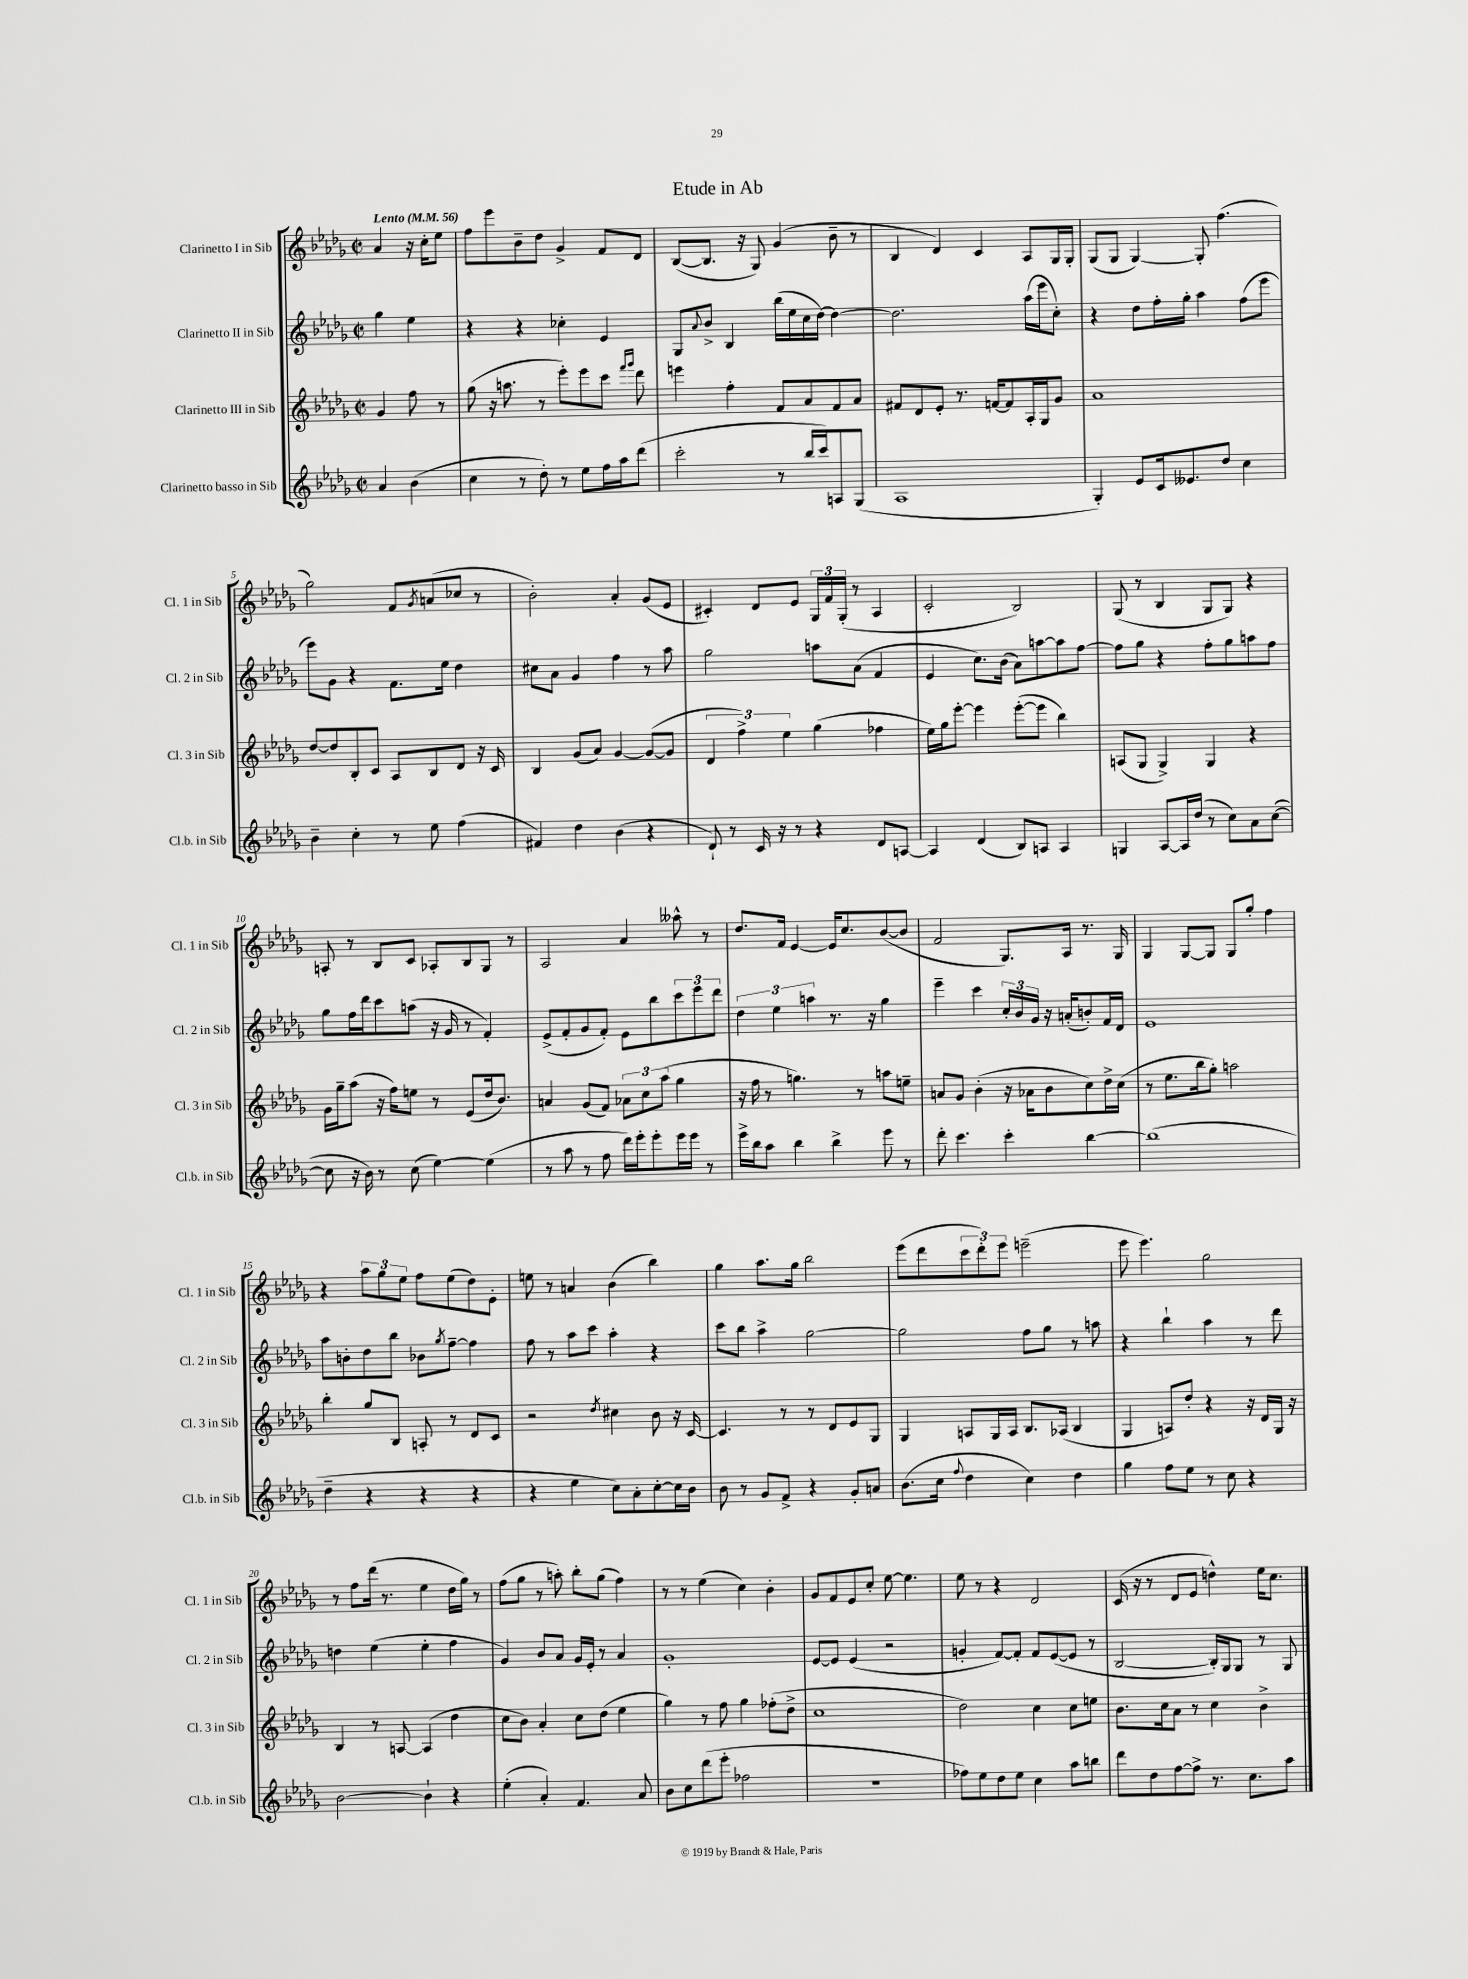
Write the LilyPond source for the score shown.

\header { title = "Etude in Ab" }
<<
\new StaffGroup <<
\new Staff = "s0" \with { instrumentName = "Clarinetto I in Sib" shortInstrumentName = "Cl. 1 in Sib" } {
    \clef treble \key des \major \defaultTimeSignature \time 2/2 \partial 2 \tempo "Lento" 4 = 56
    aes'4 r16 c''16-. ees''8 |
    f''8 ees'''8 bes'8-- des''8 ges'4-> f'8 des'8 |
    bes8~( bes8. r16 ges8) ges'4( bes'8-- r8 |
    bes4 des'4) c'4 aes8 ges16 ges16-. |
    ges8( ges8 ges4~) ges8-. f''4.( |
    ges''2) f'8 \acciaccatura { ges'8 } a'8( ces''8 r8 |
    bes'2-.) aes'4-. ges'8( ees'8 |
    cis'4-.) des'8 ees'8 \tuplet 3/2 { ges16 f'16 ges16-.( } r8 aes4 |
    c'2-. bes2) |
    ges8( r8 bes4 ges8 ges8) r4 |
    a8-. r8 bes8 c'8 aes8-. bes8 ges8 r8 |
    aes2 aes'4 aeses''8-^ r8 |
    des''8. f'16 ees'4~ ees'16 c''8. bes'8~( bes'8 |
    f'2 ges8.) aes16 r8. ges16 |
    ges4 ges8~ ges8 ges8 ges''8-. f''4 |
    r4 \tuplet 3/2 { aes''8 ges''8 ees''8 } f''8 ees''8( des''8) ees'8-. |
    e''8 r8 a'4 bes'4( bes''4) |
    ges''4 aes''8. ges''16 bes''2 |
    ees'''8( des'''8 \tuplet 3/2 { c'''8 des'''8-.) ees'''8 } e'''2--( |
    ees'''8 ees'''4.) ges''2 |
    r8 f''8 des'''16( r8. ees''4 des''16 ges''16) r8 |
    f''8( ges''8 r8 a''8-.) bes''8-. ges''8( f''4) |
    r8 r8 ees''4( c''4) bes'4-. |
    ges'8 f'8 ees'8 c''8-. ees''8~ ees''4. |
    ees''8 r8 r4 des'2 |
    c'16( r16 r8 des'8 ees'8 d''4-^) ees''16 c''8. \bar "|." |
}
\new Staff = "s1" \with { instrumentName = "Clarinetto II in Sib" shortInstrumentName = "Cl. 2 in Sib" } {
    \clef treble \key des \major \defaultTimeSignature \time 2/2 \partial 2
    ges''4 ees''4 |
    r4 r4 ces''4-. ees'4 |
    ges8 \appoggiatura { aes'8 } bes'8-> bes4 bes''16( ees''16 c''16 des''16~) des''4~ |
    des''2. aes''16( ees'''16 c''8-.) |
    r4 des''8 f''16-. ges''16-. aes''4 f''8( ees'''8 |
    ees'''8) ges'8 r4 f'8. ees''16 des''4 |
    cis''8 aes'8 ges'4 f''4 r8 aes''8 |
    ges''2 a''8 aes'8( f'4 |
    ees'4 c''8.) bes'16( aes'8) a''8~ a''8 f''8~ |
    f''8 ges''8 r4 f''8-. ges''8 a''8 f''8 |
    ges''8 f''16 des'''16 c'''8 a''8( r16 ges'16 r8 f'4-.) |
    ees'8->( f'8-. ges'8 f'8-.) ees'8 bes''8 \tuplet 3/2 { c'''8 ees'''8 des'''8 } |
    \tuplet 3/2 { des''4 ees''4 a''4 } r8. r16 ges''4 |
    ees'''4-- c'''4 \tuplet 3/2 { c''16-. bes'16 ges'16 } r16 a'16-.( b'8-.) f'16 des'16 |
    ees'1 |
    aes''8 b'8-. des''8 bes''8 bes'8 \acciaccatura { ges''8 } f''8~-- f''4 |
    f''8 r8 aes''8 c'''8 aes''4-. r4 |
    c'''8 bes''8 aes''4-> ges''2~ |
    ges''2 f''8 ges''8 r8 a''8 |
    r4 bes''4-! aes''4 r8 des'''8 |
    d''4 ees''4( ees''4-. f''4 |
    ges'4) bes'8 aes'8 ges'16 ees'16-. r8 aes'4 |
    ges'1-. |
    ees'8~ ees'8 ees'4( r2 |
    g'4-. f'8~) f'8-. f'8 ees'8~( ees'8 r8 |
    bes2~ bes16-.) ges16 ges8 r8 ges8 \bar "|." |
}
\new Staff = "s2" \with { instrumentName = "Clarinetto III in Sib" shortInstrumentName = "Cl. 3 in Sib" } {
    \clef treble \key des \major \defaultTimeSignature \time 2/2 \partial 2
    ges'4 f''8 r8 |
    ges''8( r16 a''8. r8 ees'''8-.) ees'''8 c'''8 \grace { f'''16 ges'''16 } des'''8 |
    e'''4 f''4-. f'8 aes'8 f'8 aes'8 |
    fis'8 des'8 ees'8-. r8. f'16~ f'8 aes16-. ges16 ges'8 |
    aes'1 |
    des''8~ des''8 bes8-. c'8 aes8 bes8 des'8 r16 c'16 |
    bes4 ges'8( aes'8) ges'4~ ges'8~( ges'8 |
    \tuplet 3/2 { des'4 f''4->) ees''4 } ges''4( fes''4 |
    ees''16) ges''16 ees'''8~-. ees'''4 ees'''8~-.( ees'''8 bes''4) |
    a8( ges8 ges4->) ges4 r4 |
    ges'16 ges''16-- aes''8( r16 f''16) e''8 r8 ees'8( des''16 bes'8.) |
    a'4 ges'8( f'8) \tuplet 3/2 { aes'8 c''8 aes''8( } ges''4 |
    r16 f''16 r8 g''4.) r8 a''8 e''8-- |
    a'8 ges'8 bes'4-.( r16 aes'16 bes'8 c''8) des''16-> c''16( |
    r8 ees''8. bes''16 ges''8-.) a''2 |
    bes''4-. ges''8 bes8 a8-. r8 des'8 c'8 |
    r2 \acciaccatura { des''8 } cis''4 bes'8 r16 c'16~ |
    c'4. r8 r8 des'8 ees'8 ges8 |
    ges4 a8 ges16 a16 bes8. aes16( bes4 |
    ges4 a8) des''8-. r4 r16 des'16 ges16 r16 |
    bes4 r8 a8~ a4( des''4 |
    c''8 bes'8) aes'4-. c''8 des''8( ees''4 |
    ges''4) r8 f''8 ges''4 fes''8-.( des''8-> |
    c''1 |
    des''2) c''4 c''8 e''8 |
    bes'8. c''16 aes'8 r8 c''4 bes'4-> \bar "|." |
}
\new Staff = "s3" \with { instrumentName = "Clarinetto basso in Sib" shortInstrumentName = "Cl.b. in Sib" } {
    \clef treble \key des \major \defaultTimeSignature \time 2/2 \partial 2
    aes'4 bes'4( |
    c''4 r8 des''8-.) r8 ees''8 f''16 aes''16 des'''8( |
    c'''2-. r8 bes''16 c'''16) a8 ges8( |
    aes1 |
    ges4-.) ees'8 c'16 eeses'8. des''8 c''4 |
    bes'4-- c''4-. r8 ees''8 f''4( |
    fis'4) des''4 bes'4( r4 |
    des'8-!) r8 c'16 r16 r8 r4 des'8 a8~ |
    a4 des'4( bes8) a8 a4 |
    g4 aes8~ aes16 des''16( r8 c''8) aes'8 c''8~( |
    c''8 r16 bes'16) r8 c''8( ees''4~) ees''4( |
    r8 aes''8 r8 f''8 des'''16) ees'''16-. ees'''8-. ees'''16 ees'''16 r8 |
    ees'''16-> bes''16 aes''8 bes''4 bes''4-> ees'''8 r8 |
    des'''8-. c'''4. c'''4-. bes''4~ |
    bes''1( |
    des''4-- r4 r4 r4 |
    r4 ees''4 c''8) aes'8-. c''8~-. c''16 bes'16 |
    bes'8 r8 ges'8 f'8-> r4 ges'8-. a'8 |
    bes'8.( c''16 \appoggiatura { f''8 } des''4 c''4) des''4 |
    ges''4 f''8 ees''8 r8 c''8 r4 |
    bes'2~ bes'4-! r4 |
    ees''4-.( aes'4-.) f'4. aes'8 |
    bes'8 c''8 des'''8( ees'''8-. fes''2 |
    R1 |
    fes''8) ees''8 des''8 ees''8 c''4 aes''8 b''8 |
    des'''8 des''8 f''8~ f''8-> r8. c''8. aes''8 \bar "|." |
}
>>
>>
